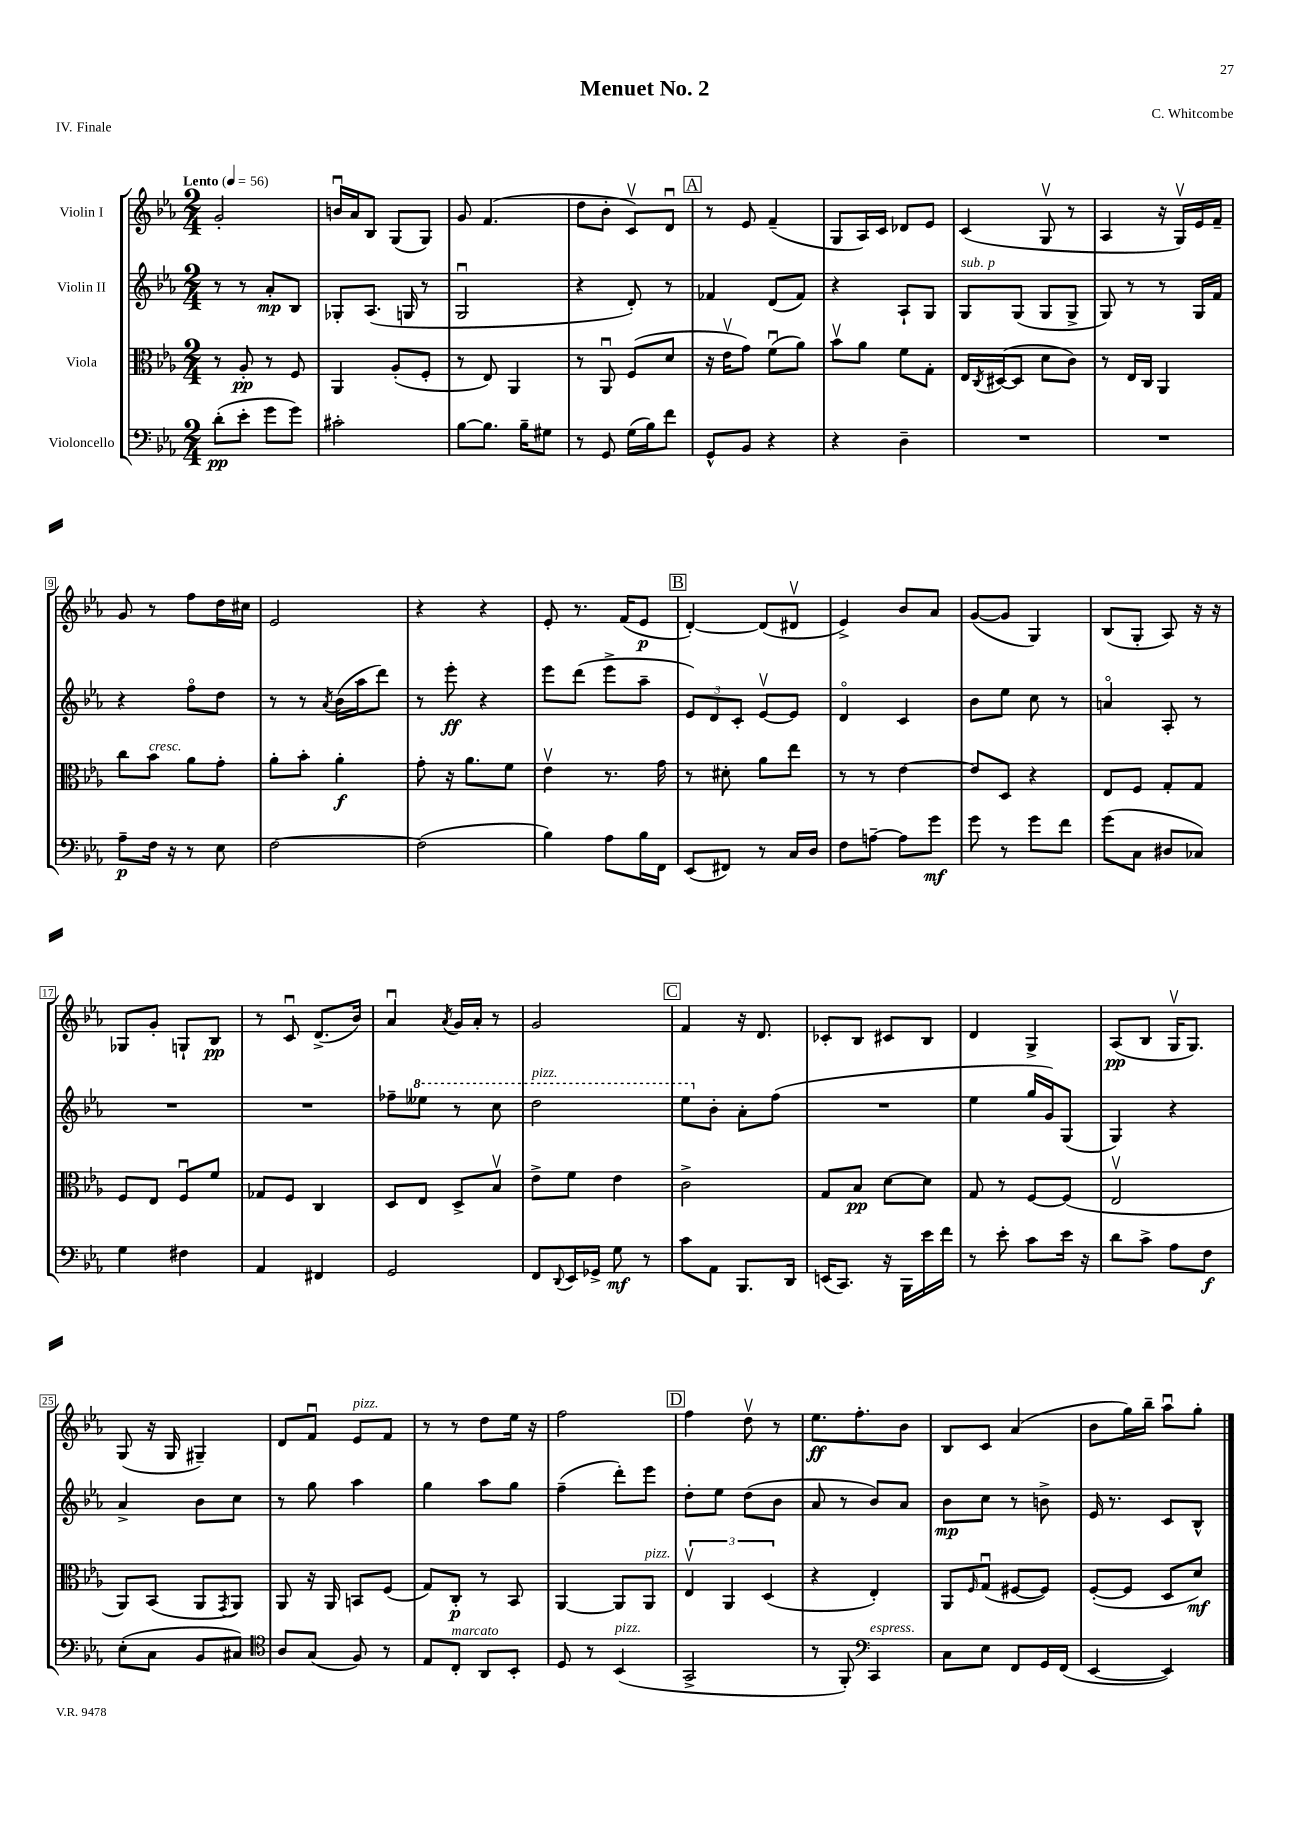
\header { title = "Menuet No. 2" composer = "C. Whitcombe" piece = "IV. Finale" }
<<
\new StaffGroup <<
\new Staff = "s0" \with { instrumentName = "Violin I" } {
    \clef treble \key ees \major \numericTimeSignature \time 2/4 \tempo "Lento" 4 = 56
    g'2-. |
    b'16\downbow aes'16 bes8 g8( g8) |
    g'8 f'4.( |
    d''8 bes'8-. c'8\upbow) d'8\downbow |
    \mark \markup { \box "A" } r8 ees'8 f'4--( |
    g8 aes16) c'16 des'8 ees'8 |
    c'4( g8\upbow r8 |
    aes4 r16 g16\upbow) ees'16 f'16-- |
    g'8 r8 f''8 d''16 cis''16 |
    ees'2 |
    r4 r4 |
    ees'8-. r8. f'16( ees'8\p |
    \mark \markup { \box "B" } d'4~-.) d'8( dis'8\upbow |
    ees'4->) bes'8 aes'8 |
    g'8~( g'8 g4) |
    bes8( g8-. aes8) r16 r16 |
    ges8 g'8-. g8-! bes8\pp |
    r8 c'8\downbow d'8.->( bes'16) |
    aes'4\downbow \acciaccatura { aes'8 } g'16 aes'16-. r8 |
    g'2 |
    \mark \markup { \box "C" } f'4 r16 d'8. |
    ces'8-. bes8 cis'8 bes8 |
    d'4 g4-> |
    aes8\pp( bes8 g16\upbow g8.) |
    g8( r16 g16 gis4--) |
    d'8 f'8\downbow ees'8^\markup { \italic "pizz." } f'8 |
    r8 r8 d''8 ees''16 r16 |
    f''2 |
    \mark \markup { \box "D" } f''4 d''8\upbow r8 |
    ees''8.\ff f''8.-. bes'8 |
    bes8 c'8 aes'4( |
    bes'8 g''16) bes''16-- aes''8\downbow g''8-. \bar "|." |
}
\new Staff = "s1" \with { instrumentName = "Violin II" } {
    \clef treble \key ees \major \numericTimeSignature \time 2/4
    r8 r8 aes'8-.\mp bes8 |
    ges8-. aes8.( g16 r8 |
    g2\downbow |
    r4 d'8-.) r8 |
    \mark \markup { \box "A" } fes'4 d'8( fes'8) |
    r4 aes8-! g8 |
    g8^\markup { \italic "sub. p" } g8( g8 g8-> |
    g8) r8 r8 g16 f'16 |
    r4 f''8\flageolet d''8 |
    r8 r8 \acciaccatura { aes'8 } bes'16( aes''16 d'''8) |
    r8 ees'''8-.\ff r4 |
    ees'''8 d'''8( ees'''8-> aes''8-- |
    \mark \markup { \box "B" } \tuplet 3/2 { ees'8) d'8 c'8-. } ees'8~\upbow ees'8 |
    d'4\flageolet c'4 |
    bes'8 ees''8 c''8 r8 |
    a'4\flageolet aes8-. r8 |
    R2 |
    R2 |
    fes''8-- \ottava #1 eeses'''8 r8 c'''8 |
    d'''2^\markup { \italic "pizz." } |
    \mark \markup { \box "C" } ees'''8 \ottava #0 bes'8-. aes'8-. f''8( |
    R2 |
    ees''4 g''16 g'16) g8( |
    g4) r4 |
    aes'4-> bes'8 c''8 |
    r8 g''8 aes''4 |
    g''4 aes''8 g''8 |
    f''4--( d'''8-.) ees'''8 |
    \mark \markup { \box "D" } d''8-. ees''8 d''8( bes'8 |
    aes'8 r8 bes'8) aes'8 |
    bes'8\mp c''8 r8 b'8-> |
    ees'16 r8. c'8 bes8-^ \bar "|." |
}
\new Staff = "s2" \with { instrumentName = "Viola" } {
    \clef alto \key ees \major \numericTimeSignature \time 2/4
    r8 aes8-.\pp r8 f8 |
    aes,4 aes8-.( f8-. |
    r8 ees8) aes,4 |
    r8 aes,8\downbow f8( d'8 |
    \mark \markup { \box "A" } r16 ees'16\upbow g'8) f'8\downbow( aes'8) |
    bes'8\upbow aes'8 f'8 g8-. |
    ees16 \acciaccatura { c8 } dis16~( dis8 d'8 c'8) |
    r8 ees16 c16 aes,4 |
    c''8 bes'8^\markup { \italic "cresc." } aes'8 g'8-. |
    aes'8-. bes'8-. aes'4-.\f |
    g'8-. r16 aes'8. f'8 |
    ees'4\upbow r8. g'16 |
    \mark \markup { \box "B" } r8 dis'8-. aes'8 ees''8 |
    r8 r8 ees'4~ |
    ees'8 d8 r4 |
    ees8 f8 g8-. g8 |
    f8 ees8 f8\downbow f'8 |
    ges8 f8 c4 |
    d8 ees8 d8-> bes8\upbow |
    ees'8-> f'8 ees'4 |
    \mark \markup { \box "C" } c'2-> |
    g8 bes8\pp d'8~ d'8 |
    g8 r8 f8~ f8( |
    ees2\upbow |
    aes,8) bes,8( aes,8 \acciaccatura { g,8 } aes,8) |
    aes,8 r16 aes,16 b,8 f8( |
    g8) c8-.\p r8 bes,8 |
    aes,4~ aes,8 aes,8^\markup { \italic "pizz." } |
    \mark \markup { \box "D" } \tuplet 3/2 { ees4\upbow aes,4 d4( } |
    r4 ees4-.) |
    aes,8 \grace { f16 } g8\downbow( fis8~ fis8) |
    f8~-.( f8 d8 d'8\mf) \bar "|." |
}
\new Staff = "s3" \with { instrumentName = "Violoncello" } {
    \clef bass \key ees \major \numericTimeSignature \time 2/4
    d'8-.\pp( ees'8-. g'8 g'8) |
    cis'2-. |
    bes8~ bes8. bes16-- gis8 |
    r8 g,8 g16( bes16) f'8 |
    \mark \markup { \box "A" } g,8-^ bes,8 r4 |
    r4 d4-- |
    R2 |
    R2 |
    aes8--\p f16 r16 r8 ees8 |
    f2~ |
    f2( |
    bes4) aes8 bes16 f,16 |
    \mark \markup { \box "B" } ees,8( fis,8) r8 c16 d16 |
    f8 a8~-- a8 g'8\mf |
    g'8 r8 g'8 f'8 |
    g'8( c8 dis8 ces8) |
    g4 fis4 |
    aes,4 fis,4 |
    g,2 |
    f,8 \appoggiatura { d,8 } ees,16 ges,16-> g8\mf r8 |
    \mark \markup { \box "C" } c'8 aes,8 bes,,8. d,16 |
    e,16( c,8.) r16 bes,,16 ees'16 f'16 |
    r8 ees'8-. c'8 ees'16 r16 |
    d'8 c'8-> aes8 f8\f |
    ees8-.( c8 bes,8 cis8) |
    \clef tenor aes8 g8( f8) r8 |
    ees8 c8-.^\markup { \italic "marcato" } aes,8 bes,8-. |
    d8 r8 bes,4^\markup { \italic "pizz." }( |
    \mark \markup { \box "D" } g,2-> |
    r8 f,8-.) \clef bass c,4^\markup { \italic "espress." } |
    c8 ees8 f,8 g,16 f,16( |
    ees,4~ ees,4) \bar "|." |
}
>>
>>
\layout { \context { \Score \override BarNumber.stencil = #(make-stencil-boxer 0.1 0.3 ly:text-interface::print) } }
